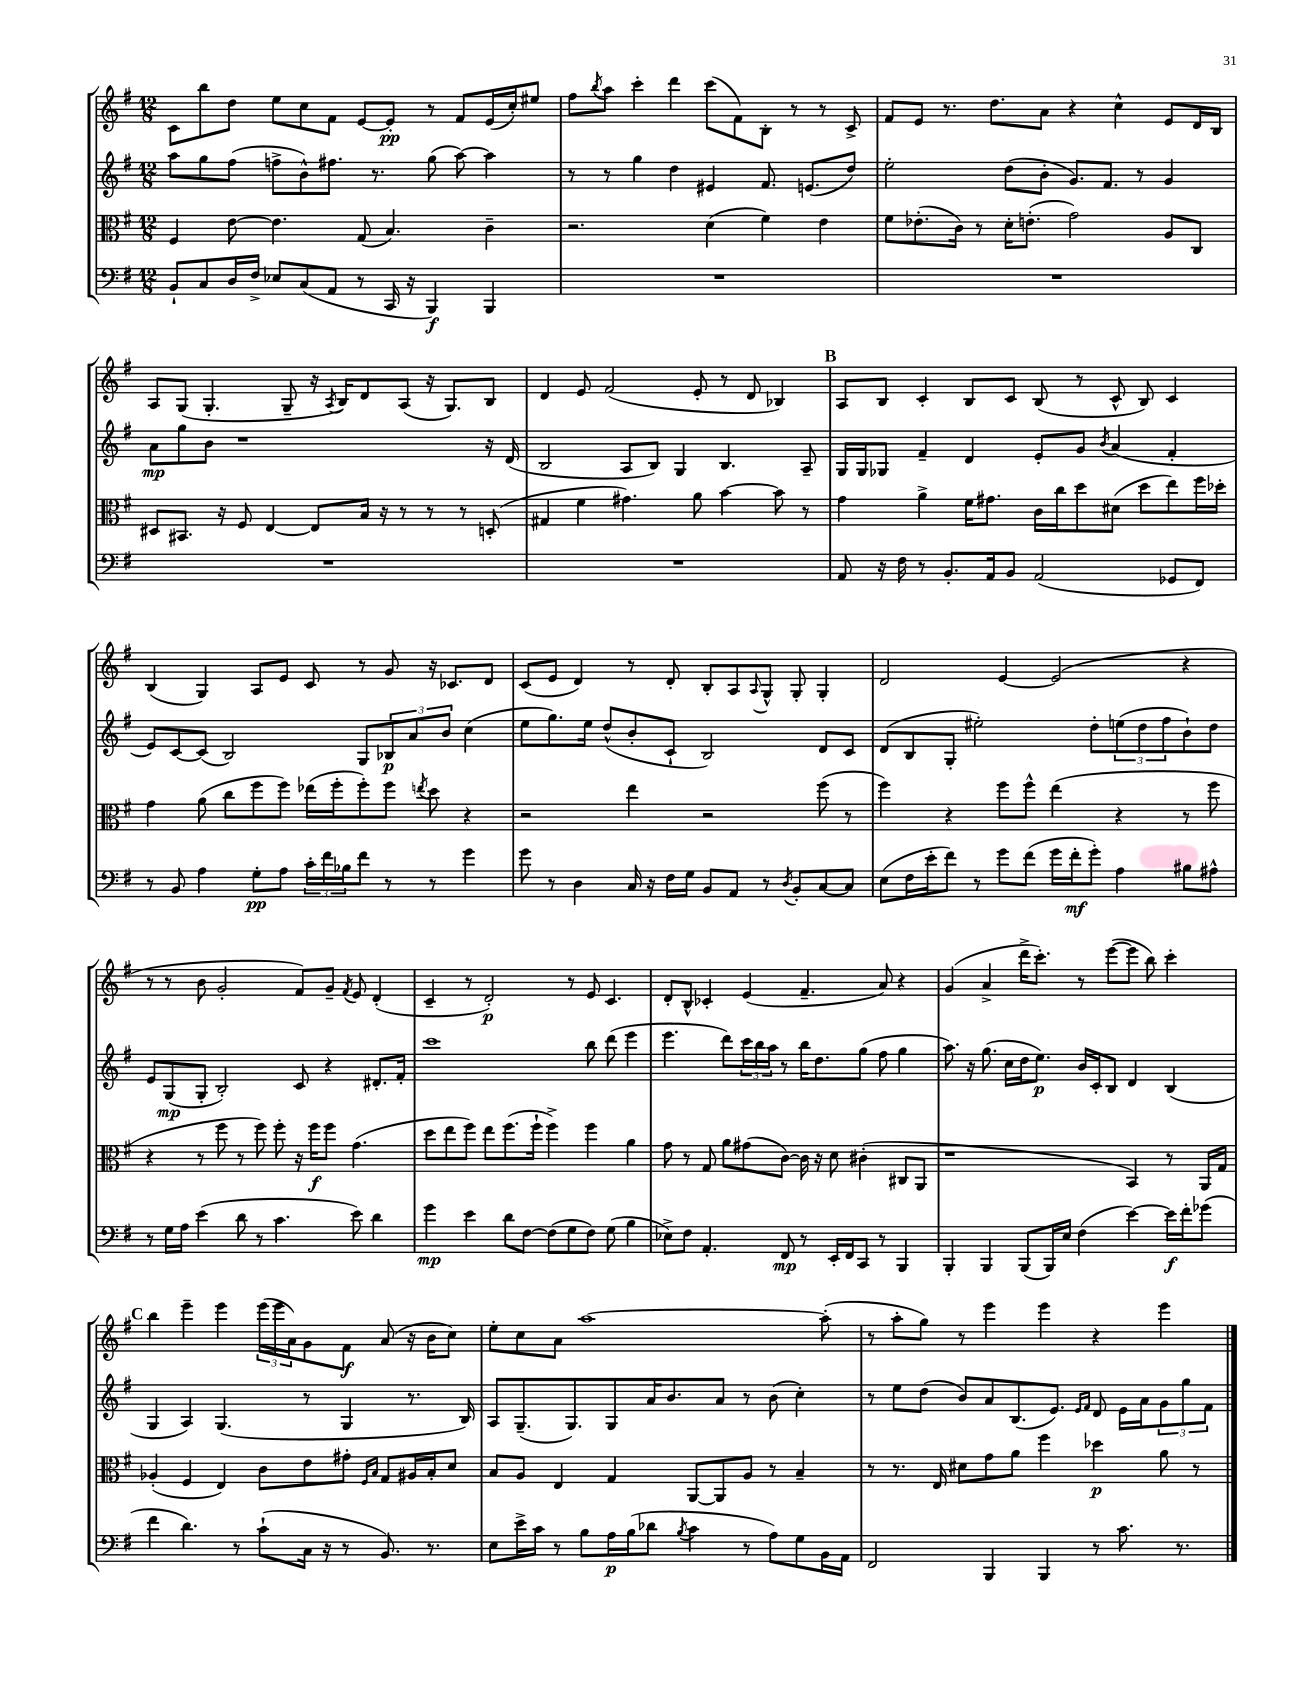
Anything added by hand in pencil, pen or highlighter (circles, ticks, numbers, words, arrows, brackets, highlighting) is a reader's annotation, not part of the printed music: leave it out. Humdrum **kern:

**kern	**dynam	**kern	**dynam	**kern	**dynam	**kern	**dynam
*part4	*part4	*part3	*part3	*part2	*part2	*part1	*part1
*staff4	*staff4	*staff3	*staff3	*staff2	*staff2	*staff1	*staff1
*clefF4	*	*clefC3	*	*clefG2	*	*clefG2	*
*k[f#]	*	*k[f#]	*	*k[f#]	*	*k[f#]	*
*M12/8	*	*M12/8	*	*M12/8	*	*M12/8	*
=31	=31	=31	=31	=31	=31	=31	=31
8BB`/L	.	4F#/	.	8aa\L	.	8c\L	.
8C/	.	.	.	8gg\	.	8bb\	.
16D/L	.	[8e\	.	(8ff#\J	.	8dd\J	.
16F#^/JJ	.	.	.	.	.	.	.
8E-X/L	.	4.e\]	.	8ffn^\L	.	8ee\L	.
(8C/	.	.	.	8b^^\)	.	8cc\	.
8AA/J	.	.	.	8.ff#X\J	.	8f#\J	.
8r	.	(8G/	.	.	.	[8e/L	.
.	.	.	.	8.r	.	.	.
16CC/	.	4.B/)	.	.	.	8e'/J]	pp
16r	.	.	.	.	.	.	.
4BBB/)	f	.	.	(8gg\	.	8r	.
.	.	.	.	[8aa\)	.	8f#/L	.
4BBB/	.	4c~\	.	4aa\]	.	(16e/L	.
.	.	.	.	.	.	16cc'/J)	.
.	.	.	.	.	.	8ee#X/J	.
=32	=32	=32	=32	=32	=32	=32	=32
1.r	.	2.r	.	8r	.	8ff#\L	.
.	.	.	.	.	.	8qbb/	.
.	.	.	.	8r	.	8aa\J	.
.	.	.	.	4gg\	.	4ccc'\	.
.	.	.	.	4dd\	.	4ddd\	.
.	.	(4d\	.	4e#X/	.	(8ccc\L	.
.	.	.	.	.	.	8f#\)	.
.	.	4f#\)	.	8.f#/	.	8B'\J	.
.	.	.	.	.	.	8r	.
.	.	.	.	(8.en/L	.	.	.
.	.	4e\	.	.	.	8r	.
.	.	.	.	8dd/J)	.	8c^/	.
=33	=33	=33	=33	=33	=33	=33	=33
1.r	.	8f#\L	.	2ee'\	.	8f#/L	.
.	.	(8.e-X'\	.	.	.	8e/J	.
.	.	.	.	.	.	8.r	.
.	.	16c\Jk)	.	.	.	.	.
.	.	8r	.	.	.	.	.
.	.	.	.	.	.	8.dd\L	.
.	.	16d'\KL	.	(8dd\L	.	.	.
.	.	(8.en'\J	.	.	.	.	.
.	.	.	.	8b'\J	.	8a\J	.
.	.	2g\)	.	8.g/L)	.	4r	.
.	.	.	.	8.f#/J	.	.	.
.	.	.	.	.	.	4cc^^\	.
.	.	.	.	8r	.	.	.
.	.	8A/L	.	4g/	.	8e/L	.
.	.	8C/J	.	.	.	16d/L	.
.	.	.	.	.	.	16B/JJ	.
!!LO:LB:g=z
=34	=34	=34	=34	=34	=34	=34	=34
1.r	.	8D#X/L	.	8a\L	mp	8A/L	.
.	.	8.BB#X/J	.	8gg\	.	(8G/J	.
.	.	.	.	8b\J	.	4.G'/	.
.	.	16r	.	.	.	.	.
.	.	8F#/	.	1r	.	.	.
.	.	[4E/	.	.	.	.	.
.	.	.	.	.	.	8G~/	.
.	.	8E/L]	.	.	.	16r	.
.	.	.	.	.	.	8qA/	.
.	.	.	.	.	.	16B/KL)	.
.	.	16B/Jk	.	.	.	8d/	.
.	.	16r	.	.	.	.	.
.	.	8r	.	.	.	(8A/J	.
.	.	8r	.	.	.	16r	.
.	.	.	.	.	.	8.G/L)	.
.	.	8r	.	.	.	.	.
.	.	(8Dn'/	.	16r	.	8B/J	.
.	.	.	.	(16d/	.	.	.
=35	=35	=35	=35	=35	=35	=35	=35
1.r	.	4G#X/	.	2B/	.	4d/	.
.	.	4f#\	.	.	.	8e/	.
.	.	.	.	.	.	(2f#/	.
.	.	4.g#X\)	.	8A/L	.	.	.
.	.	.	.	8B/J)	.	.	.
.	.	.	.	4G/	.	.	.
.	.	8a\	.	.	.	8e'/	.
.	.	[4b\	.	4.B/	.	8r	.
.	.	.	.	.	.	8d/	.
.	.	8b\]	.	.	.	4B-X/)	.
.	.	8r	.	8A~/	.	.	.
!!LO:REH:place=s1:t=B
=36	=36	=36	=36	=36	=36	=36	=36
8AA/	.	4g\	.	16G/LL	.	8A/L	.
.	.	.	.	16G/J	.	.	.
16r	.	.	.	8G-X/J	.	8B/J	.
16F#\	.	.	.	.	.	.	.
8r	.	4a^\	.	4f#~/	.	4c'/	.
8.BB'/L	.	.	.	.	.	.	.
.	.	16f#\KL	.	4d/	.	8B/L	.
16AA/k	.	8.g#X\J	.	.	.	.	.
8BB/J	.	.	.	.	.	8c/J	.
(2AA/	.	16c\LL	.	8e'/L	.	(8B/	.
.	.	16cc\J	.	.	.	.	.
.	.	8dd\	.	8g/J	.	8r	.
.	.	.	.	8qb/	.	.	.
.	.	(8d#X\J	.	(4a/	.	8c^^/	.
.	.	8dd\L	.	.	.	8B/)	.
8GG-X/L	.	8ee\)	.	4f#'/	.	4c/	.
8FF#/J)	.	16ff#\L	.	.	.	.	.
.	.	16dd-X'\JJ	.	.	.	.	.
!!LO:LB:g=z
=37	=37	=37	=37	=37	=37	=37	=37
8r	.	4g\	.	8e/L)	.	(4B/	.
8BB/	.	.	.	[8c/	.	.	.
4A\	.	(8a\	.	(8c/J]	.	4G/)	.
.	.	8cc\L	.	2B/)	.	.	.
8G'\L	pp	8ff#\	.	.	.	8A/L	.
8A\J	.	8ff#\J)	.	.	.	8e/J	.
24c'\LL	.	(16ee-X\LL	.	.	.	8c/	.
24f#\	.	.	.	.	.	.	.
.	.	16ff#'\J	.	.	.	.	.
24B-X\J	.	.	.	.	.	.	.
8f#\J	.	8ff#'\)	.	8G/L	.	8r	.
8r	.	8ff#\J	.	12B-X/	p	8g/	.
.	.	.	.	12a/	.	.	.
.	.	8qeen/	.	.	.	.	.
8r	.	8dd\	.	.	.	16r	.
.	.	.	.	12b/J	.	.	.
.	.	.	.	.	.	8.c-X/L	.
4g\	.	4r	.	(4cc\	.	.	.
.	.	.	.	.	.	8d/J	.
=38	=38	=38	=38	=38	=38	=38	=38
8g\	.	2r	.	8ee\L	.	(8c/L	.
8r	.	.	.	8.gg\)	.	8e/J	.
4D\	.	.	.	.	.	4d/)	.
.	.	.	.	16ee\Jk	.	.	.
.	.	.	.	(8dd^^/L	.	.	.
16C/	.	4ee\	.	8b'/	.	8r	.
16r	.	.	.	.	.	.	.
16F#\LL	.	.	.	8c`/J	.	8d'/	.
16G\JJ	.	.	.	.	.	.	.
8BB/L	.	2r	.	2B/)	.	8B'/L	.
8AA/J	.	.	.	.	.	8A/	.
.	.	.	.	.	.	8qqA/	.
8r	.	.	.	.	.	8G^^/J	.
8qD/	.	.	.	.	.	.	.
8BB'/L	.	.	.	.	.	8G'/	.
[8C/	.	(8ff#\	.	8d/L	.	4G'/	.
8C/J]	.	8r	.	8c/J	.	.	.
=39	=39	=39	=39	=39	=39	=39	=39
(8E\L	.	4ff#\)	.	(8d/L	.	2d/	.
16F#\L	.	.	.	8B/	.	.	.
16e'\J	.	.	.	.	.	.	.
8f#\J)	.	4r	.	8G'/J	.	.	.
8r	.	.	.	2ee#X'\)	.	.	.
8g\L	.	8ff#\L	.	.	.	[4e/	.
(8f#\J	.	8ff#^^\J	.	.	.	.	.
16g\LL	.	(4ee\	.	.	.	(2e/]	.
16f#'\J	mf	.	.	.	.	.	.
8g'\J)	.	.	.	8dd'\L	.	.	.
4A\	.	4r	.	(12een\	.	.	.
.	.	.	.	12dd\	.	.	.
.	.	.	.	12ff#\	.	.	.
8B#X\L	.	8r	.	8b`\)	.	4r	.
8A#X^^\J	.	8ff#\	.	8dd\J	.	.	.
!!LO:LB:g=z
=40	=40	=40	=40	=40	=40	=40	=40
8r	.	4r	.	8e/L	.	8r	.
16G\LL	.	.	.	(8G/	mp	8r	.
16A\JJ	.	.	.	.	.	.	.
(4e\	.	8r	.	8G'/J	.	8b\	.
.	.	8ff#\	.	2B'/)	.	2g'/	.
8d\	.	8r	.	.	.	.	.
8r	.	8ff#\)	.	.	.	.	.
4.c\	.	8ff#'\	.	.	.	.	.
.	.	16r	.	8c/	.	8f#/L)	.
.	.	16ff#\KL	f	.	.	.	.
.	.	8ff#\J	.	4r	.	8g~/J	.
.	.	.	.	.	.	8qf#/	.
8e\)	.	(4.g\	.	.	.	8e/	.
4d\	.	.	.	8.d#X'/L	.	(4d'/	.
.	.	.	.	16f#'/Jk	.	.	.
=41	=41	=41	=41	=41	=41	=41	=41
4g\	mp	8dd\L	.	1ccc	.	4c~/	.
.	.	8ee\	.	.	.	.	.
4e\	.	8ff#\J)	.	.	.	8r	.
.	.	8ee\L	.	.	.	2d'/)	p
8d\L	.	(8.ff#\	.	.	.	.	.
[8F#\J	.	.	.	.	.	.	.
.	.	16ff#`\Jk	.	.	.	.	.
(8F#\L]	.	4ff#^\)	.	.	.	.	.
8G\	.	.	.	.	.	8r	.
8F#\J)	.	4ff#\	.	8bb\	.	8e/	.
(8G\	.	.	.	(8ddd\	.	4.c/	.
4B\	.	4a\	.	4eee\	.	.	.
=42	=42	=42	=42	=42	=42	=42	=42
8E-X^\L)	.	8g\	.	4.eee\	.	8d'/L	.
8F#\J	.	8r	.	.	.	8B^^/J	.
4.AA'/	.	8G/	.	.	.	4c-X'/	.
.	.	8a\L	.	8ddd\L)	.	.	.
.	.	(8g#X\	.	24ccc\L	.	(4e/	.
.	.	.	.	24bb\	.	.	.
.	.	.	.	24aa\JJ	.	.	.
8FF#/	mp	[8c\J)	.	8r	.	.	.
8r	.	16c\]	.	16bb\KL	.	4.f#~/	.
.	.	16r	.	8.dd\	.	.	.
16EE'/LL	.	8d\	.	.	.	.	.
16FF#/J	.	.	.	.	.	.	.
8CC/J	.	(4c#X'\	.	(8gg\J	.	.	.
8r	.	.	.	8ff#\	.	8a/)	.
4BBB/	.	8C#X/L	.	4gg\	.	4r	.
.	.	8AA/J	.	.	.	.	.
=43	=43	=43	=43	=43	=43	=43	=43
4BBB'/	.	1r	.	8.aa\)	.	(4g/	.
.	.	.	.	16r	.	.	.
4BBB/	.	.	.	(8.gg\	.	4a^/	.
.	.	.	.	16cc\LL	.	.	.
(8BBB/L	.	.	.	16dd\J	.	16ddd^\KL	.
.	.	.	.	8.ee\J)	p	8.ccc'\J)	.
16BBB/L)	.	.	.	.	.	.	.
16E/JJ	.	.	.	.	.	.	.
(4F#\	.	.	.	16b/LL	.	8r	.
.	.	.	.	16c'/J	.	.	.
.	.	.	.	8B/J	.	([8eee\L	.
[4e\)	.	4BB/)	.	4d/	.	8eee\J]	.
.	.	.	.	.	.	8bb\)	.
16e\LL]	f	8r	.	(4B/	.	4ccc'\	.
16f#'\J	.	.	.	.	.	.	.
(8g-X\J	.	16AA/LL	.	.	.	.	.
.	.	16G/JJ	.	.	.	.	.
!!LO:LB:g=z
!!LO:REH:place=s1:t=C
=44	=44	=44	=44	=44	=44	=44	=44
4f#\	.	(4A-X'/	.	4G/	.	4bb\	.
4.d\)	.	4F#/	.	4A/)	.	4eee~\	.
.	.	4E/)	.	(4.G/	.	4eee\	.
8r	.	.	.	.	.	.	.
(8c`\L	.	8c\L	.	.	.	(24eee\LL	.
.	.	.	.	.	.	24eee\	.
.	.	.	.	.	.	24a\J)	.
16C\Jk	.	8e\	.	8r	.	8g\	.
16r	.	.	.	.	.	.	.
8r	.	8g#X'\J	.	4G/	.	8f#\J	f
.	.	16qqF#/LL	.	.	.	.	.
.	.	16qqB/JJ	.	.	.	.	.
8.BB/)	.	8G/L	.	.	.	(8a/	.
.	.	16A#X/L	.	8.r	.	16r	.
8.r	.	16B'/J	.	.	.	16b\KL	.
.	.	8d/J	.	.	.	8cc\J)	.
.	.	.	.	16B/)	.	.	.
=45	=45	=45	=45	=45	=45	=45	=45
8E\L	.	8B/L	.	8A/L	.	8ee'\L	.
16e^\L	.	8A/J	.	(8.G~/	.	8cc\	.
16c\JJ	.	.	.	.	.	.	.
8r	.	4E/	.	.	.	8a\J	.
.	.	.	.	8.G/)	.	.	.
8B\L	.	.	.	.	.	[1aa	.
16A\L	p	4G/	.	8G/	.	.	.
(16B\J	.	.	.	.	.	.	.
8d-X\J	.	.	.	16a/K	.	.	.
.	.	.	.	8.b/	.	.	.
8qB/	.	.	.	.	.	.	.
4c\	.	[8AA/L	.	.	.	.	.
.	.	8AA/]	.	8a/J	.	.	.
8r	.	8A/J	.	8r	.	.	.
8A\L)	.	8r	.	(8b\	.	.	.
8G\	.	4B~/	.	4cc'\)	.	.	.
16BB\L	.	.	.	.	.	(8aa'\]	.
16AA\JJ	.	.	.	.	.	.	.
=46	=46	=46	=46	=46	=46	=46	=46
2FF#/	.	8r	.	8r	.	8r	.
.	.	8.r	.	8ee\L	.	8aa'\L	.
.	.	.	.	(8dd\J	.	8gg\J)	.
.	.	16E/	.	.	.	.	.
.	.	8d#X\L	.	8b/L)	.	8r	.
4BBB/	.	8g\	.	8a/	.	4eee\	.
.	.	8a\J	.	(8.B/	.	.	.
4BBB/	.	4ff#\	.	.	.	4eee\	.
.	.	.	.	8.e/J)	.	.	.
.	.	.	.	16qqe/LL	.	.	.
.	.	.	.	16qqf#/JJ	.	.	.
8r	.	4dd-X\	p	8d/	.	4r	.
8.c\	.	.	.	16e\LL	.	.	.
.	.	.	.	16a\J	.	.	.
.	.	8a\	.	12g\	.	4eee\	.
8.r	.	.	.	.	.	.	.
.	.	.	.	12gg\	.	.	.
.	.	8r	.	.	.	.	.
.	.	.	.	12f#\J	.	.	.
==	==	==	==	==	==	==	==
*-	*-	*-	*-	*-	*-	*-	*-
